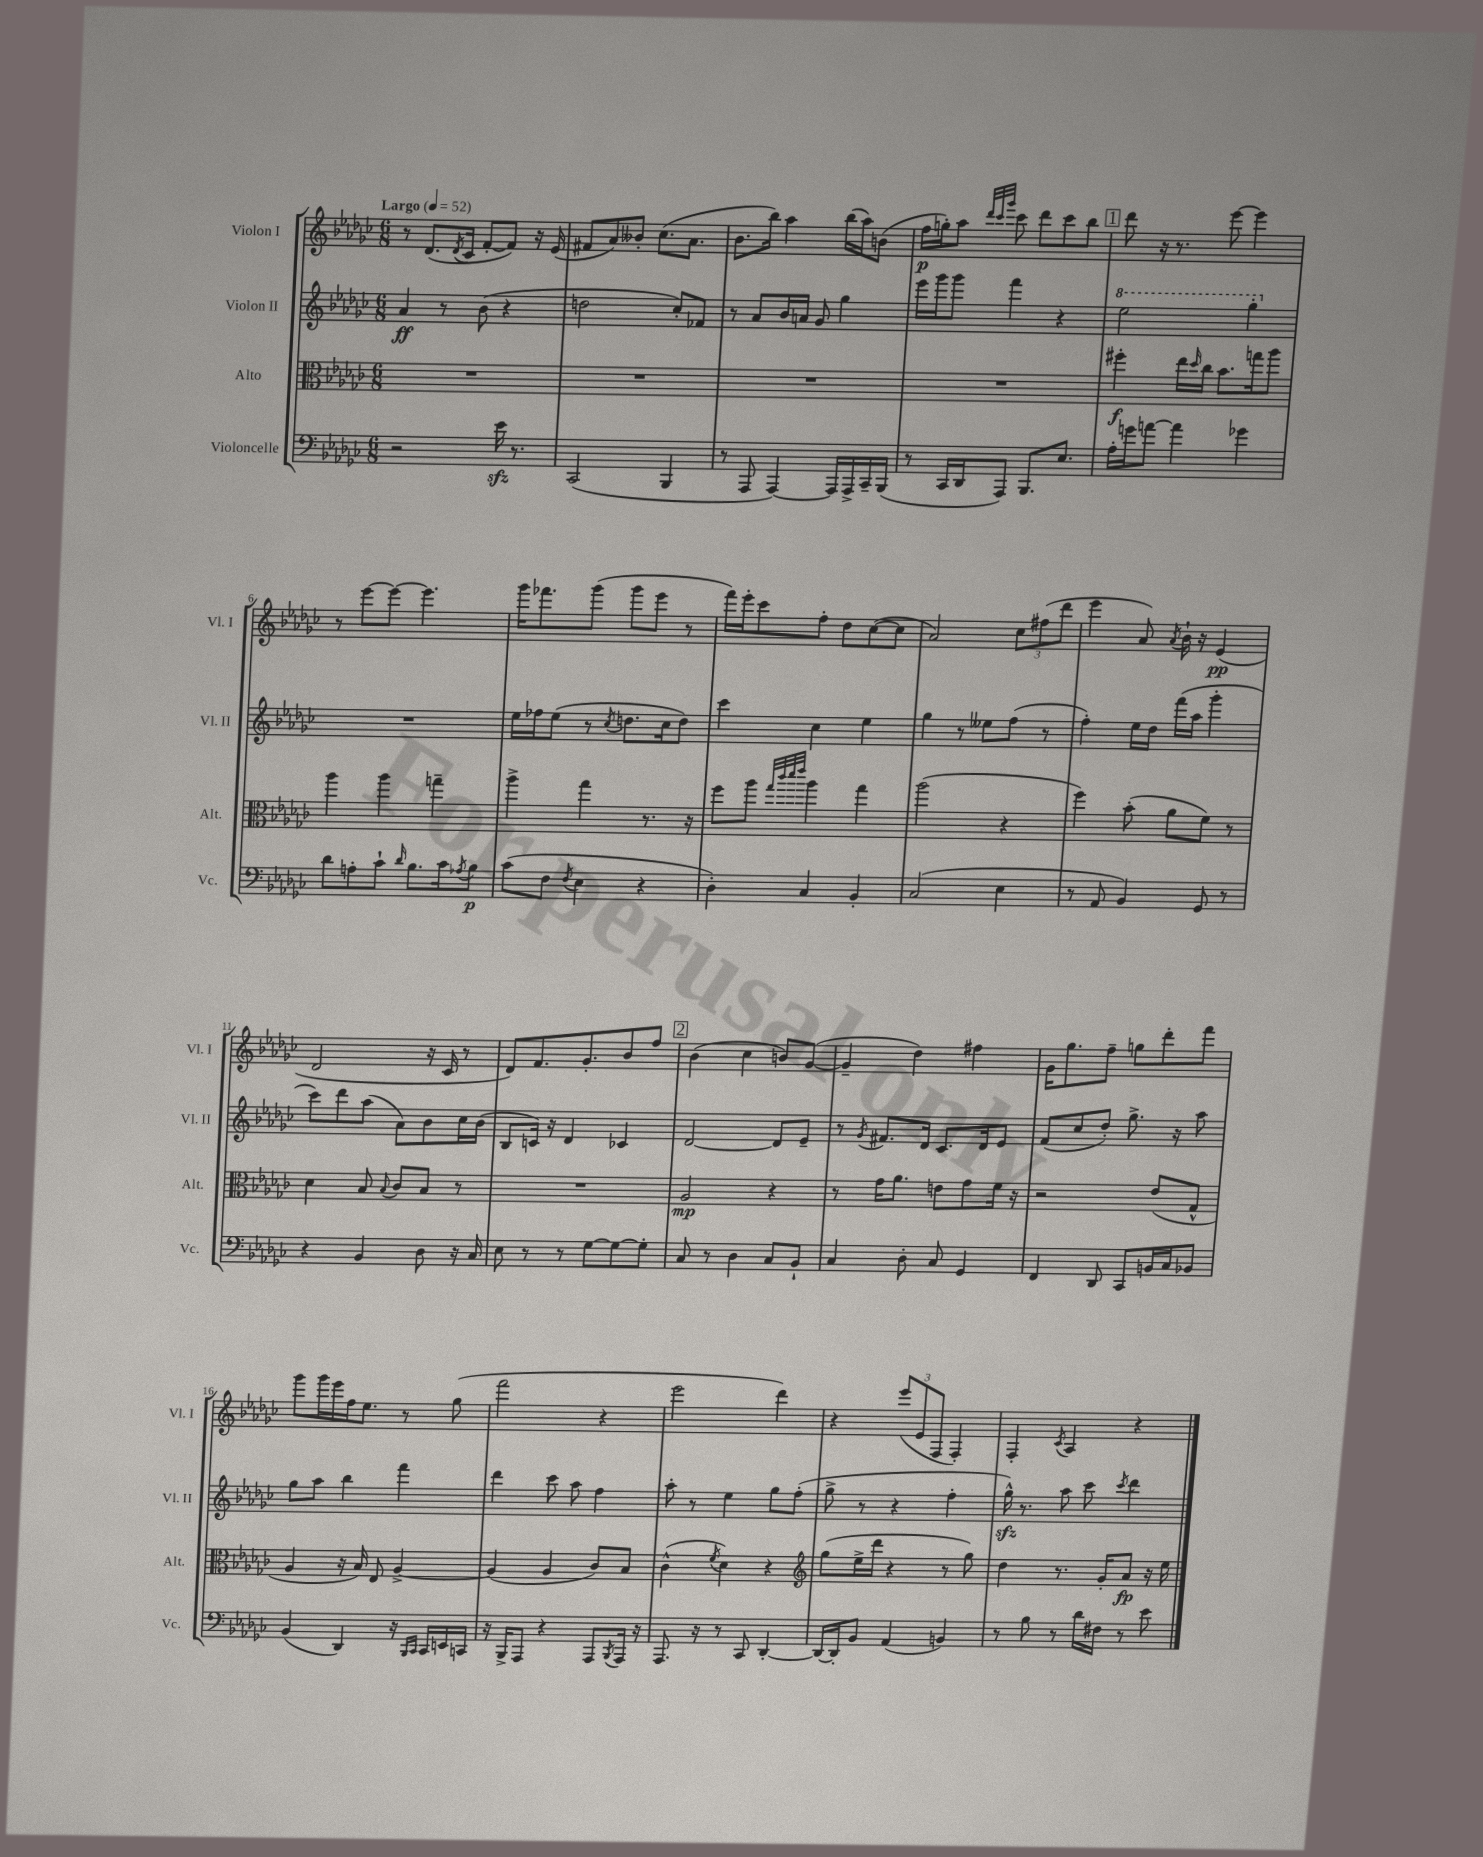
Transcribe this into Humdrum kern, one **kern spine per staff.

**kern	**kern	**kern	**kern
*staff4	*staff3	*staff2	*staff1
*clefF4	*clefC3	*clefG2	*clefG2
*k[b-e-a-d-g-c-]	*k[b-e-a-d-g-c-]	*k[b-e-a-d-g-c-]	*k[b-e-a-d-g-c-]
*M6/8	*M6/8	*M6/8	*M6/8
*MM52	*MM52	*MM52	*MM52
2r	2.r	4a-/	8r
.	.	.	(8.d-/L
.	.	8r	.
.	.	.	8qd-/
.	.	.	16c-/Jk
.	.	(8b-\	[8f'/L
16e-\	.	4r	8f/]J)
8.r	.	.	.
.	.	.	16r
.	.	.	(16e-/
=	=	=	=
(2CC-/	2.r	2dd\	8f#/L
.	.	.	8a-/)
.	.	.	8b--'/J
.	.	.	(8.cc-\L
4BBB-/	.	8cc-'/L)	.
.	.	.	8.a-\J
.	.	8f-/J	.
=	=	=	=
8r	2.r	8r	8.b-\L
8AAA-/	.	8a-/L	.
.	.	.	16bb-\Jk)
[4AAA-/)	.	16b-/L	4aa-\
.	.	16a/JJ	.
.	.	8g-/	.
16AAA-/]LL	.	4gg-\	(16bb-\LL
16AAA-^/	.	.	16aa-\J)
16CC-~/	.	.	(8b\J
(16BBB-/JJ	.	.	.
=	=	=	=
8r	2.r	16eee-\LL	16ff\LL
.	.	16ggg-\J	16gg'\J)
16CC-/LL	.	8ggg-\J	8aa-\J
16DD-/J	.	.	.
.	.	.	32qqddd-/LLL
.	.	.	32qqccc-/
.	.	.	32qqggg-/JJJ
8AAA-/J)	.	4fff\	8ccc-\
8.BBB-/L	.	.	8ddd-\L
.	.	4r	8ccc-\
8.E-/J	.	.	.
.	.	.	8bb-\J
=	=	=	=
16A-'\LL	4ff#'\	2eee-\	8ddd-\
16g\J	.	.	.
[8a\J	.	.	16r
.	.	.	8.r
4a\]	16ee-\LL	.	.
.	16qqdd-/	.	.
.	16cc-\JJ	.	.
.	8.b-\L	.	[8eee-\
4g-\	.	4ggg-'\	4eee-\]
.	16gg\k	.	.
.	8aa-\J	.	.
=	=	=	=
8d-\L	4aa-\	2.r	8r
8A'\	.	.	[8eee-\L
8c-`\J	4aa-\	.	8eee-\_J
16qqd-/	.	.	.
8.B-\L	.	.	4.eee-\]
.	4gg~\	.	.
16c-\k	.	.	.
8qA-/	.	.	.
8B-\J	.	.	.
=	=	=	=
(8c-\L	4aa-^\	16ee-\LL	16ggg-\LK
.	.	16ff-\J	8.fff-\
8F\J	.	(8ee-\J	.
8qF/	.	.	.
4E-\	4gg-\	8r	(8ggg-\J
.	.	8qcc-/	.
.	.	8.dd\L	8ggg-\L
4r	8.r	.	8eee-\J
.	.	16cc-\k	.
.	.	8dd\J)	8r
.	16r	.	.
=	=	=	=
4D-'\)	8ff\L	4ccc-\	16fff\LL)
.	.	.	16eee-'\J
.	8aa-\J	.	8ccc-\
.	32qqgg-/LLL	.	.
.	32qqccc-/	.	.
.	32qqddd-/	.	.
.	32qqeee-/JJJ	.	.
4C-/	4aa-\	4cc-\	8ff'\J
.	.	.	8dd-\L
4BB-'/	4gg-\	4ee-\	([8cc-\
.	.	.	8cc-\]J
=	=	=	=
(2C-/	(2aa-\	4gg-\	2a-/)
.	.	8r	.
.	.	8ee--\L	.
4E-\	4r	(8ff\J	12cc-\L
.	.	.	(12ff#\
.	.	8r	.
.	.	.	12ddd-\J
=	=	=	=
8r	4ff\)	4ff'\)	4eee-\
8AA-/	.	.	.
4BB-/)	(8b-'\	16ee-\LL	8a-/)
.	.	16dd-\JJ	.
.	.	.	8qa-/
.	8a-\L	(16fff\LL	16b-`\
.	.	16aa-\JJ	16r
8GG-/	8f\J)	4ggg-'\	(4e-/
8r	8r	.	.
=	=	=	=
4r	4d-\	8ccc-\L)	2d-/
.	.	8ddd-\	.
4BB-/	8B-/	(8aa-\J	.
.	8qqB-/	.	.
.	8c-/L	8a-\L)	.
8D-\	8B-/J	8b-\	16r
.	.	.	16c-/
16r	8r	16cc-\L	8r
16C-/	.	(16b-\JJ	.
=	=	=	=
8E-\	2.r	8B-/L	8d-/L)
8r	.	16c/Jk)	8.f/
.	.	16r	.
8r	.	4d-/	.
.	.	.	8.g-'/
[8G-\L	.	.	.
8G-\_	.	4c-/	8b-/
8G-'\]J	.	.	8ff/J
=	=	=	=
8C-/	2A-/	[2d-/	(4b-\
8r	.	.	.
4D-\	.	.	4cc-\
8C-/L	4r	8d-/]L	8b/L)
8BB-`/J	.	8e-~/J	([8g-/J
=	=	=	=
4C-/	8r	8r	4g-~/]
.	.	8qg-/	.
.	16g-\LK	8.f#/L	.
.	8.a-\J	.	.
8D-'\	.	.	4dd-\)
.	.	16d-/Jk	.
8C-/	8e\L	8.c-/L	.
4GG-/	8g-\	.	4ff#\
.	.	16d-/k	.
.	16f\Jk	8e-/J	.
.	16r	.	.
=	=	=	=
4FF/	2r	(8f/L	16g-\LK
.	.	.	8.gg-\
.	.	8cc-/	.
8DD-/	.	8dd-'/J)	8ff~\J
8CC-/L	.	8.gg-^\	8gg\L
16BB/L	(8e-/L	.	8ddd-'\
16C-/J	.	16r	.
8BB-/J	8G-^^/J	8aa-\	8fff\J
=	=	=	=
(4BB-/	4A-/	8gg-\L	8ggg-\L
.	.	8aa-\J	16ggg-\L
.	.	.	16eee-\
4DD-/)	16r	4bb-\	16ff\J
.	16B-/)	.	8.ee-\J
.	8E-/	.	.
16r	[4A-^/	4fff\	8r
16qqBBB-/LL	.	.	.
16qqCC-/JJ	.	.	.
16CC-/LL	.	.	.
16EE/	.	.	(8gg-\
16CC/JJ	.	.	.
=	=	=	=
16r	(4A-/]	4ddd-\	2fff\
16BBB-^/LK	.	.	.
8AAA-/J	.	.	.
4r	4A-/	8ccc-\	.
.	.	8aa-\	.
8AAA-/L	8c-/L)	4ff\	4r
8qBBB-/	.	.	.
16AAA-/Jk	8B-/J	.	.
16r	.	.	.
=	=	=	=
8.AAA-/	(4c-^^\	8aa-'\	2eee-\
.	.	8r	.
16r	.	.	.
.	8qf/	.	.
8r	4d-\)	4ee-\	.
8CC-/	.	.	.
[4DD-'/	4r	8gg-\L	4ddd-\)
.	.	(8ff'\J	.
=	=	=	=
*	*clefG2	*	*
16DD-/_LL	(8gg-\L	8gg-^\	4r
16DD-'/]J	.	.	.
8BB-/J	16ee-^\L	8r	.
.	16ddd-\JJ	.	.
(4AA-/	4r	4r	(12eee-/L
.	.	.	12e-/
.	.	.	12F/J
4BB/)	8r	4ff'\	4F'/)
.	8gg-\)	.	.
=	=	=	=
8r	4dd-\	16gg-^^\)	4F'/
.	.	8.r	.
8B-\	.	.	.
.	.	.	8qc-/
8r	8.r	8aa-\	4A-/
16d-\LL	.	8ccc-\	.
16F#\JJ	16g-'/LK	.	.
.	.	8qccc-/	.
8r	8a-/J	4ddd-\	4r
8e-\	16r	.	.
.	16ee-\	.	.
==	==	==	==
*-	*-	*-	*-
